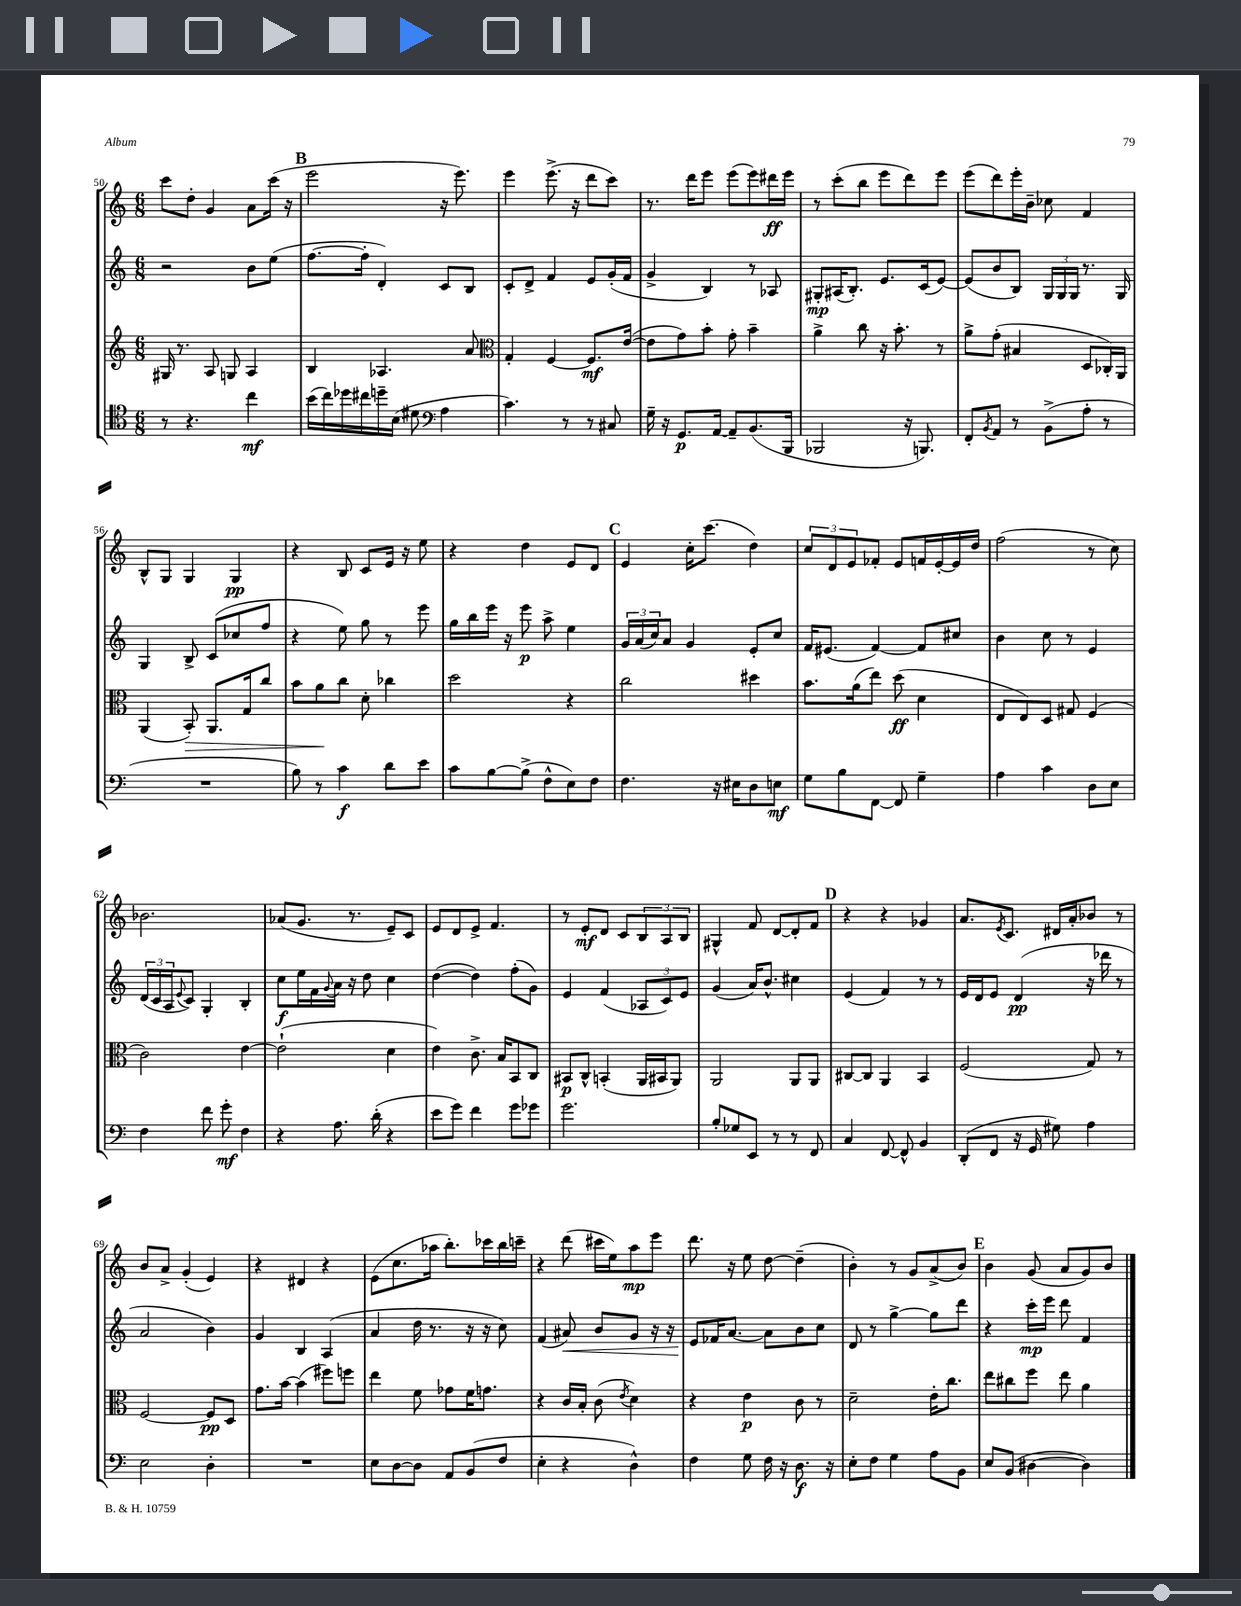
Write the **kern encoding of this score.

**kern	**kern	**kern	**kern
*staff4	*staff3	*staff2	*staff1
*clefC4	*clefG2	*clefG2	*clefG2
*k[]	*k[]	*k[]	*k[]
*M6/8	*M6/8	*M6/8	*M6/8
8r	16G#	2r	8ccc
.	8.r	.	.
4.r	.	.	8dd'
.	8A	.	4g
.	8G	.	.
4cc	4A	8b	8a
.	.	(8ee	(16ccc
.	.	.	16r
=	=	=	=
(16b	4B	[8.ff	2eee
16cc)	.	.	.
16dd-	.	.	.
16cc#	.	16ff']	.
16dd~	4.A-	4d')	.
(16B	.	.	.
8d#	.	.	.
*clefF4	*	*	*
4A	.	8c	16r
.	.	.	8.eee)
.	8a	8B	.
=	=	=	=
*	*clefC3	*	*
4.c)	4G'	8c'	4eee
.	.	8d^	.
.	[4F	4f	(8.eee^
8r	.	.	.
.	.	.	16r
8r	8.F]	8e	8ddd
8C#	.	(16g'	8ccc)
.	([16e	16f	.
=	=	=	=
16G~	8e]	4g^	8.r
16r	.	.	.
8.GG	8g)	.	.
.	.	.	16ddd
.	8b'	4B)	8eee
[16AA	.	.	.
8AA~]	8g'	.	(8eee
(8.BB	4b~	8r	8eee)
.	.	8A-	16ddd#
16BBB	.	.	16eee
=	=	=	=
2BBB-	4a^	8G#'	8r
.	.	(16A#	(8ccc'
.	.	8.B')	.
.	8cc	.	8bb
.	16r	8.e	8eee
.	8.b'	.	.
16r	.	.	8ddd)
8.BBB)	.	(16c	.
.	8r	[8e)	8eee
=	=	=	=
8FF'	8a^	(8e]	(8eee
8qBB	.	.	.
8AA	(8g'	8b	8ddd)
8r	4B#	8B)	16eee'
.	.	.	16b~
(8BB^	.	24G	8cc-
.	.	24G	.
.	.	24G	.
8A'	8D	8.r	4f
8r	16C-')	.	.
.	16AA	16G	.
=	=	=	=
2.r	(4AA	4G	8B^^
.	.	.	8G
.	8BB')	8B^	4G
.	8.AA	(8c	.
.	.	8cc-	4G
.	16G	.	.
.	8cc	8ff	.
=	=	=	=
8B)	8b	4r	4r
8r	8a	.	.
4c	8cc	8ee)	8B
.	8d'	8gg	8c
8d	4cc-	8r	16e
.	.	.	16r
8e	.	8eee	8ee
=	=	=	=
8c	2dd	16gg	4r
.	.	16bb	.
[8B	.	16eee	.
.	.	16r	.
(8B^]	.	8eee	4dd
8F^^	.	8aa^	.
8E)	4r	4ee	8e
8F	.	.	8d
=	=	=	=
4.F	2cc	24g	4e
.	.	(24a	.
.	.	24cc)	.
.	.	8a	.
.	.	4g	16cc'
.	.	.	(8.ccc
16r	.	.	.
16E#	.	.	.
8D	4dd#	8e'	4dd)
8E	.	8cc	.
=	=	=	=
8G	8.b	16f	12cc
.	.	(8.e#	.
.	.	.	12d
8B	.	.	.
.	.	.	12e
.	(16a	.	.
[8FF	8ee)	[4f)	8f-'
8FF]	(8dd	.	8e
4G~	4d	8f]	16f
.	.	.	[16e'
.	.	8cc#	16e]
.	.	.	16dd
=	=	=	=
4A	8E	4b	(2ff
.	8E)	.	.
4c	8D	8cc	.
.	8G#	8r	.
8D	(4F	4e	8r
8E	.	.	8cc)
=	=	=	=
4F	2c)	(24d	2.b-
.	.	24c	.
.	.	24A	.
.	.	8qqe	.
.	.	8c)	.
8f	.	4G'	.
8g'	.	.	.
4F	[4e	4B'	.
=	=	=	=
4r	(2e`]	8cc	(8a-
.	.	16ee	8.g
.	.	16f	.
.	.	8qqg	.
8.A	.	16a	.
.	.	16r	8.r
.	.	8dd	.
(16d'	.	.	.
4r	4d	4cc	8e~)
.	.	.	8c
=	=	=	=
8e	4e)	([4dd	8e
8g)	.	.	8d
4f	8.c^	4dd])	8e^
.	.	.	4.f
.	16B	.	.
8g	8BB	(8ff'	.
8g-	8C	8g)	.
=	=	=	=
2.g	8BB#	4e	8r
.	8C^^	.	8e'
.	(4BB'	(4f	8d
.	.	.	8c
.	16AA	12A-	12B
.	16BB#	.	.
.	.	12c)	12A
.	8AA)	.	.
.	.	12e	12B
=	=	=	=
8B'	2AA	(4g	4G#^^
8G-	.	.	.
8EE	.	16a)	8f
.	.	8.b^^	.
8r	.	.	[8d
8r	8AA	4cc#	8d']
8FF	8AA	.	8f
=	=	=	=
4C	[8C#	(4e	4r
.	8C#]	.	.
[8FF	4AA	4f)	4r
8FF^^]	.	.	.
4BB	4BB	8r	4g-
.	.	8r	.
=	=	=	=
(8DD'	(2F	16e	8.a
.	.	16d	.
8FF	.	8e	.
.	.	.	8qe
.	.	.	8.c
16r	.	(4d	.
16GG	.	.	.
8G#)	.	.	16d#
.	.	.	16a'
4A	8G)	16r	8b-
.	.	16ddd-	.
.	8r	8r	8r
=	=	=	=
2E	[2F	2a	8b
.	.	.	8a^
.	.	.	(4g'
4D'	8F]	4b)	4e)
.	8D	.	.
=	=	=	=
2.r	8.g	4g	4r
.	[16b	.	.
.	(4b]	4B	4d#
.	8ff#)	(4A	4r
.	8ff	.	.
=	=	=	=
8E	4ee	4a	(8e
[8D	.	.	8.cc
8D]	8f	16dd	.
.	.	8.r	16aa-
8AA	8g-	.	8.bb')
(8BB	16f	16r	.
.	8.g	16r	16ccc-
8F	.	8cc)	16bb
.	.	.	16ccc~
=	=	=	=
4E'	4r	(4f	4r
4r	16c	8a#)	(8ddd
.	16B'	.	.
.	(8c	8b	16ccc#
.	.	.	16ee)
.	8qe	.	.
4D^^)	4d)	8g	8aa
.	.	16r	8eee
.	.	16r	.
=	=	=	=
4F	4r	8e	8.ddd
.	.	16f-	.
.	.	[8.a	16r
8G	4e	.	8ee
16F	.	8a]	[8dd
16r	.	.	.
8.D	8c	8b	(4dd~]
.	8r	8cc	.
16r	.	.	.
=	=	=	=
8E'	2d~	8d	4b')
8F	.	8r	.
4G	.	[4gg^	8r
.	.	.	8g
8A	16e'	8gg]	(8a^
.	8.cc	.	.
8BB	.	8ddd	8b)
=	=	=	=
8E	8ee	4r	4b
(8BB	8cc#	.	.
[4D#	8ff	16ccc'	(8g
.	.	16eee	.
.	8ee	8ddd	8a
4D#])	4a	4f	8g)
.	.	.	8b
==	==	==	==
*-	*-	*-	*-
